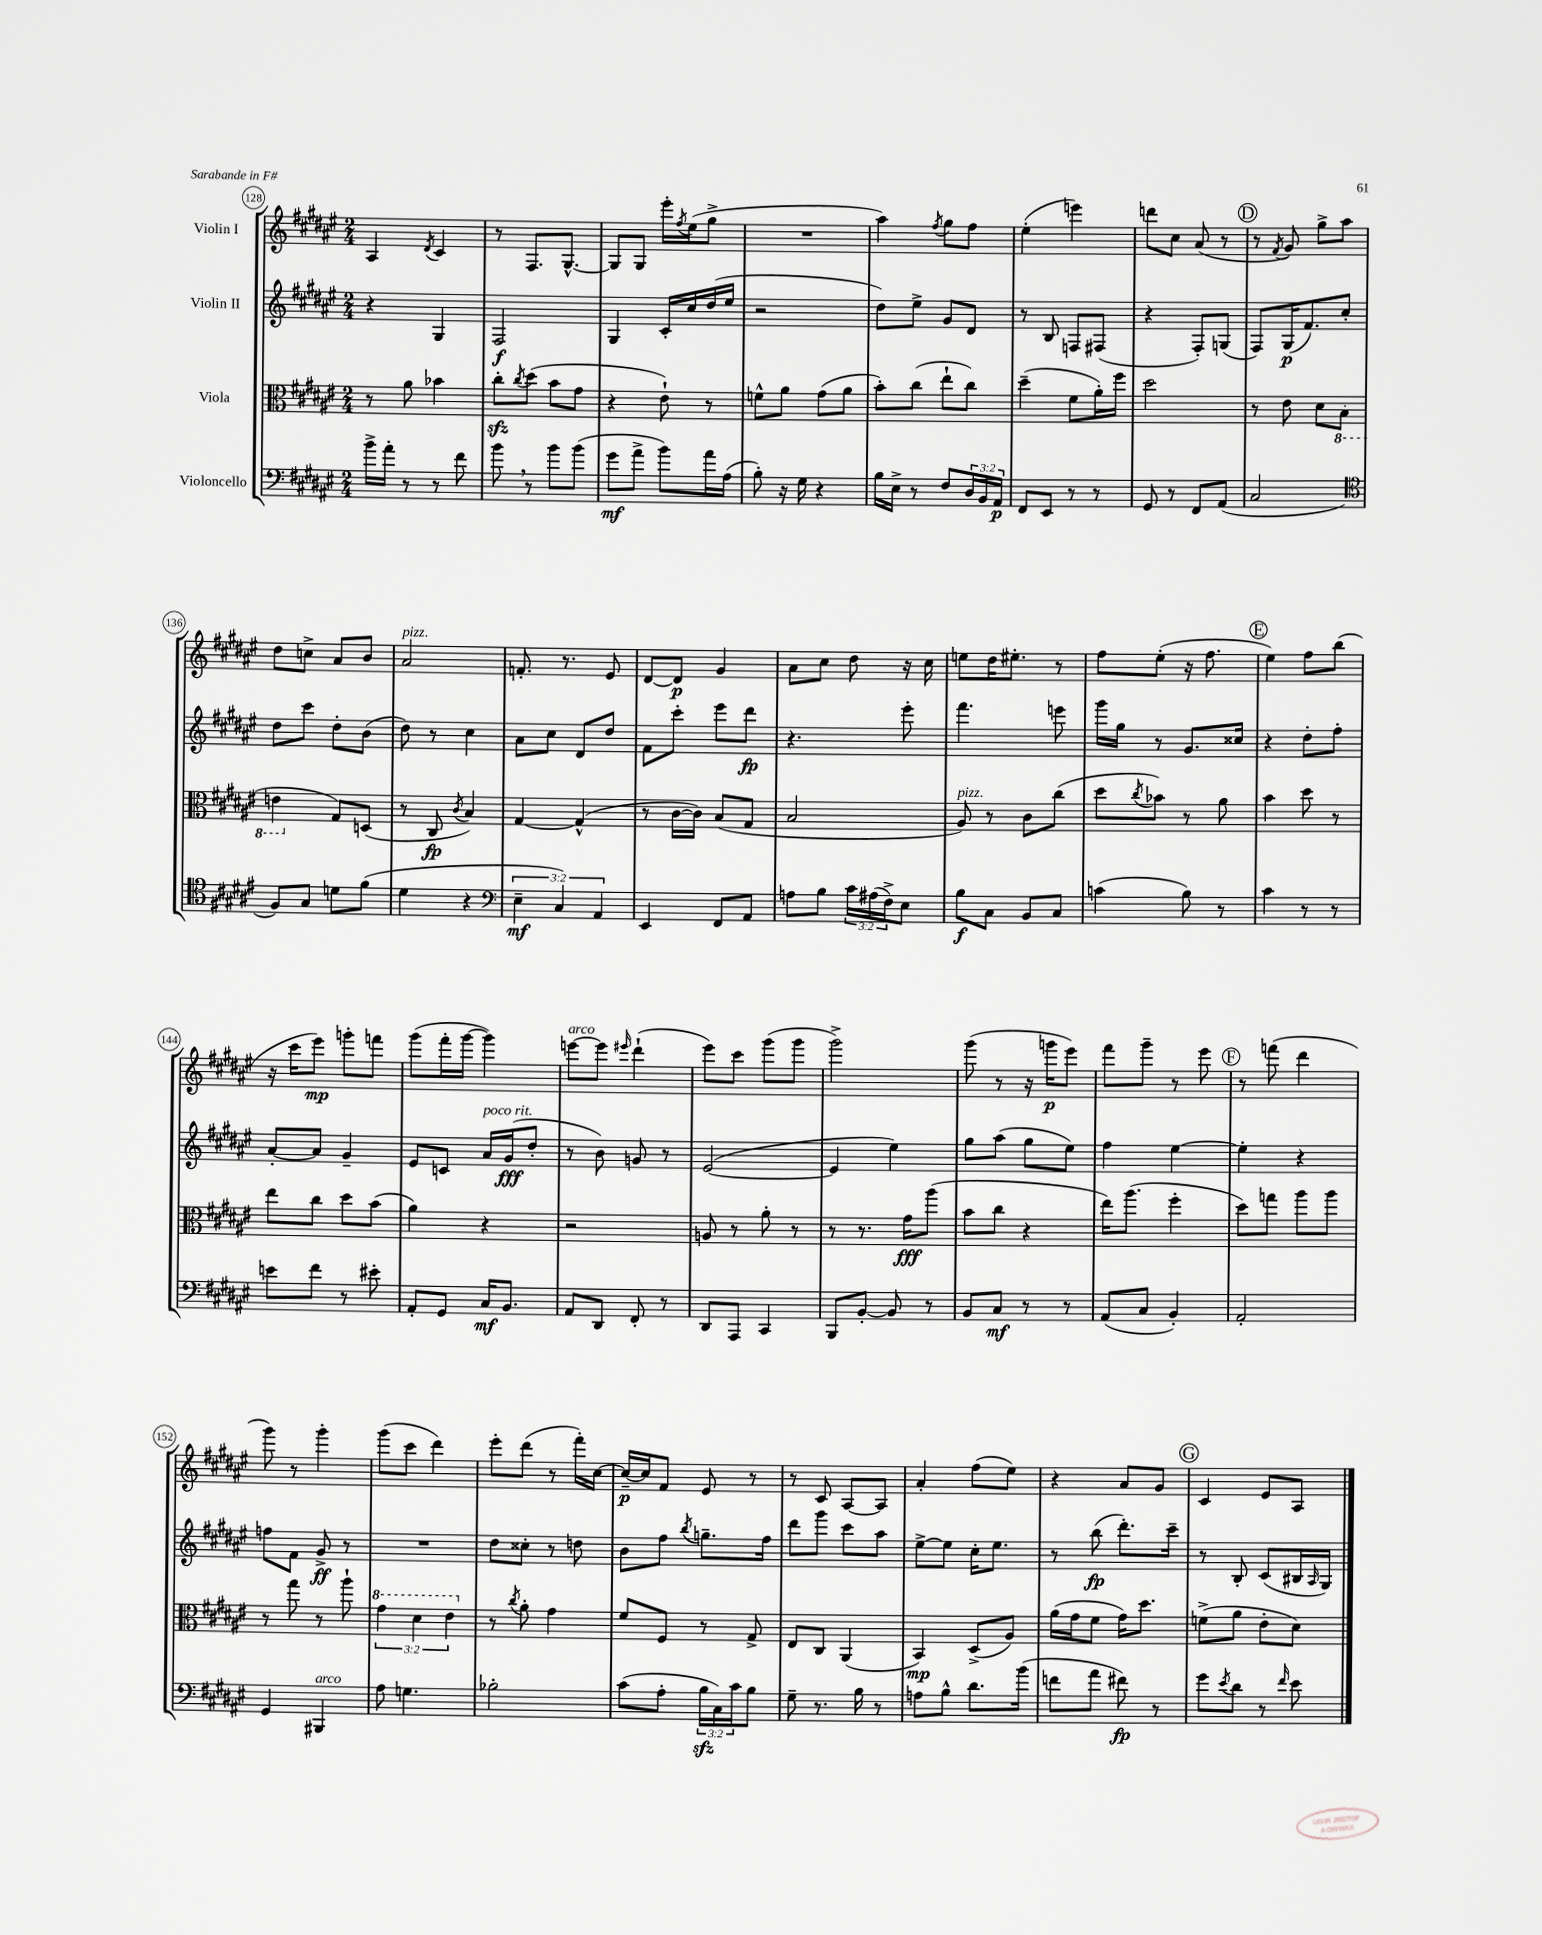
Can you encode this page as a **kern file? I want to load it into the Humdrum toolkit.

**kern	**kern	**kern	**kern
*staff4	*staff3	*staff2	*staff1
*clefF4	*clefC3	*clefG2	*clefG2
*k[f#c#g#d#a#e#]	*k[f#c#g#d#a#e#]	*k[f#c#g#d#a#e#]	*k[f#c#g#d#a#e#]
*M2/4	*M2/4	*M2/4	*M2/4
16b^	8r	4r	4A#
16a#'	.	.	.
8r	8a#	.	.
.	.	.	8qd#
8r	4b-	4G#	4c#
8f#	.	.	.
=	=	=	=
8b	8cc#'	2F#	8r
.	8qcc#	.	.
8r	(8dd#	.	8.F#
8b	8b	.	.
.	.	.	[8.G#^^
(8b	8g#	.	.
=	=	=	=
8g#	4r	4G#	8G#]
8a#^	.	.	8G#
8b)	8e#`)	16c#'	16eee#'
.	.	.	8qff#
.	.	16cc#	(16ee#
16a#	8r	(16dd#	8gg#^
(16A#	.	16ee#	.
=	=	=	=
8B')	8f^^	2r	2r
16r	8a#	.	.
16G#	.	.	.
4r	(8g#	.	.
.	8a#	.	.
=	=	=	=
16B	8b')	8dd#)	4aa#)
16E#^	.	.	.
8r	(8cc#	8ee#^	.
.	.	.	8qff#
8F#	8ee#`	8g#	8gg#
24D#	8cc#)	8d#	8ff#
24BB	.	.	.
24AA#	.	.	.
=	=	=	=
8FF#	(4dd#~	8r	(4ee#'
8EE#	.	8B	.
8r	8f#	8F	4eee)
8r	16a#')	(8F#	.
.	16ff#	.	.
=	=	=	=
8GG#	2dd#	4r	8ddd
8r	.	.	8cc#
8FF#	.	8F#')	(8a#
(8AA#	.	(8G	8r
=	=	=	=
2C#	8r	8F#)	8r
.	.	.	8qf#
.	8e#	(16G#	8g#)
.	.	8.f#)	.
.	8d#	.	8gg#^
.	(8BB	8cc#'	8aa#
=	=	=	=
*clefC4	*	*	*
8F#)	4E	8dd#	8dd#
8G#	.	8ccc#	8cc^
8d	8G#)	8dd#'	8a#
(8f#	(8D	(8b	8b
=	=	=	=
4d#	8r	8dd#)	2a#
.	8C#	8r	.
.	8qc#	.	.
4r	4B)	4cc#	.
=	=	=	=
*clefF4	*	*	*
6E#~	[4G#	8a#	8.f'
.	.	8cc#	.
6C#)	.	.	.
.	.	.	8.r
.	(4G#^^]	8d#	.
6AA#	.	.	.
.	.	8dd#	8e#
=	=	=	=
4EE#	8r	8f#	[8d#
.	[16c#	8ccc#'	8d#]
.	16c#])	.	.
8FF#	(8B	8eee#	4g#
8AA#	8G#	8ddd#	.
=	=	=	=
8A	2B	4.r	8a#
8B	.	.	8cc#
24c#	.	.	8dd#
(24A#	.	.	.
24F#^)	.	.	.
8E#	.	8eee#'	16r
.	.	.	16cc#
=	=	=	=
8B	8A#)	4.fff#	8ee
8C#	8r	.	16dd#
.	.	.	8.ee#'
8BB	8c#	.	.
8C#	(8cc#	8eee	8r
=	=	=	=
(4c	8dd#	16ggg#	8ff#
.	.	16gg#	.
.	8qcc#	.	.
.	8b-)	8r	(8ee#'
8B)	8r	8.g#	16r
.	.	.	8.ff#
8r	8a#	.	.
.	.	16cc##	.
=	=	=	=
4c#	4b	4r	4ee#)
8r	8dd#	8dd#'	8ff#
8r	8r	8ff#'	(8bb
=	=	=	=
8e	8ee#	[8a#'	16r
.	.	.	16ccc#
8f#	8cc#	8a#]	8eee#)
8r	8dd#	4g#~	8ggg'
8e#'	(8b	.	8fff
=	=	=	=
8AA#'	4a#)	8e#	(8ggg#
8GG#	.	8c	16fff#'
.	.	.	[16ggg#
16C#	4r	16a#	4ggg#])
8.BB	.	(16g#	.
.	.	8dd#'	.
=	=	=	=
8AA#	2r	8r	[8eee
8DD#	.	8b)	8eee]
.	.	.	16qqeee#
8FF#'	.	8g	(4ddd#`
8r	.	8r	.
=	=	=	=
8DD#	8A	([2e#	8eee#)
8AAA#	8r	.	8ccc#
4CC#	8a#'	.	(8ggg#
.	8r	.	8ggg#
=	=	=	=
8BBB	8r	4e#]	2ggg#^)
[8BB'	8.r	.	.
8BB]	.	4ee#)	.
.	16g#	.	.
8r	(8aa#	.	.
=	=	=	=
8BB	8b	8gg#	(8ggg#
8C#	8cc#	(8aa#	8r
8r	4r	8gg#	16r
.	.	.	16ggg
8r	.	8ee#)	8eee#)
=	=	=	=
(8AA#	16ee#)	4ff#	8fff#
.	(8.aa#	.	.
8C#	.	.	8ggg#~
4BB')	4ff#'	[4ee#	8r
.	.	.	8eee#
=	=	=	=
2AA#'	8dd#)	4ee#']	8r
.	8gg	.	(8fff
.	8aa#	4r	4ddd#
.	8aa#	.	.
=	=	=	=
4GG#	8r	8ff	8ggg#)
.	8gg#	8f#	8r
4BBB#	8r	8g#^	4ggg#'
.	8aa#`	8r	.
=	=	=	=
8A#	6gg#	2r	(8ggg#
4.G	.	.	8ccc#
.	6dd#	.	.
.	.	.	4ddd#)
.	6ee#	.	.
=	=	=	=
2B-'	8r	8dd#	8eee#'
.	8qcc#	.	.
.	8a#'	8cc##'	(8ddd#
.	4g#	8r	8r
.	.	8dd	16fff#')
.	.	.	[16cc#
=	=	=	=
(8c#	8f#	8b	16cc#~_
.	.	.	16cc#]
8A#'	8F#	8ff#	8f#
.	.	8qbb	.
24B	8r	8.gg~	8e#
24C#)	.	.	.
24c#	.	.	.
8B	8G#^	.	8r
.	.	16ff#	.
=	=	=	=
8G#~	8E#	8ddd#	8r
8.r	8C#	8ggg#	8c#
.	(4AA#	8ccc#	[8A#
16B	.	.	.
8r	.	8aa#	8A#]
=	=	=	=
8A	4BB)	[8ee#^	4a#'
8B^^	.	8ee#]	.
8.d#	(8D#^	16cc#'	(8ff#
.	.	8.ee#	.
.	8A#)	.	8ee#)
(16b	.	.	.
=	=	=	=
8f	(16a#	8r	4r
.	16g#	.	.
8a#	8f#	(8bb	.
8f#)	16g#)	8.ddd#')	8a#
.	8.dd#	.	.
8r	.	.	8g#
.	.	16ccc#~	.
=	=	=	=
8g#	(8f^	8r	4c#
8qe#	.	.	.
8d#	8a#	8B'	.
8r	8e#'	(8c#	8e#
16qqf#	.	.	.
8e#	8d#)	16B#	8A#
.	.	16qqA#	.
.	.	16G#)	.
==	==	==	==
*-	*-	*-	*-
